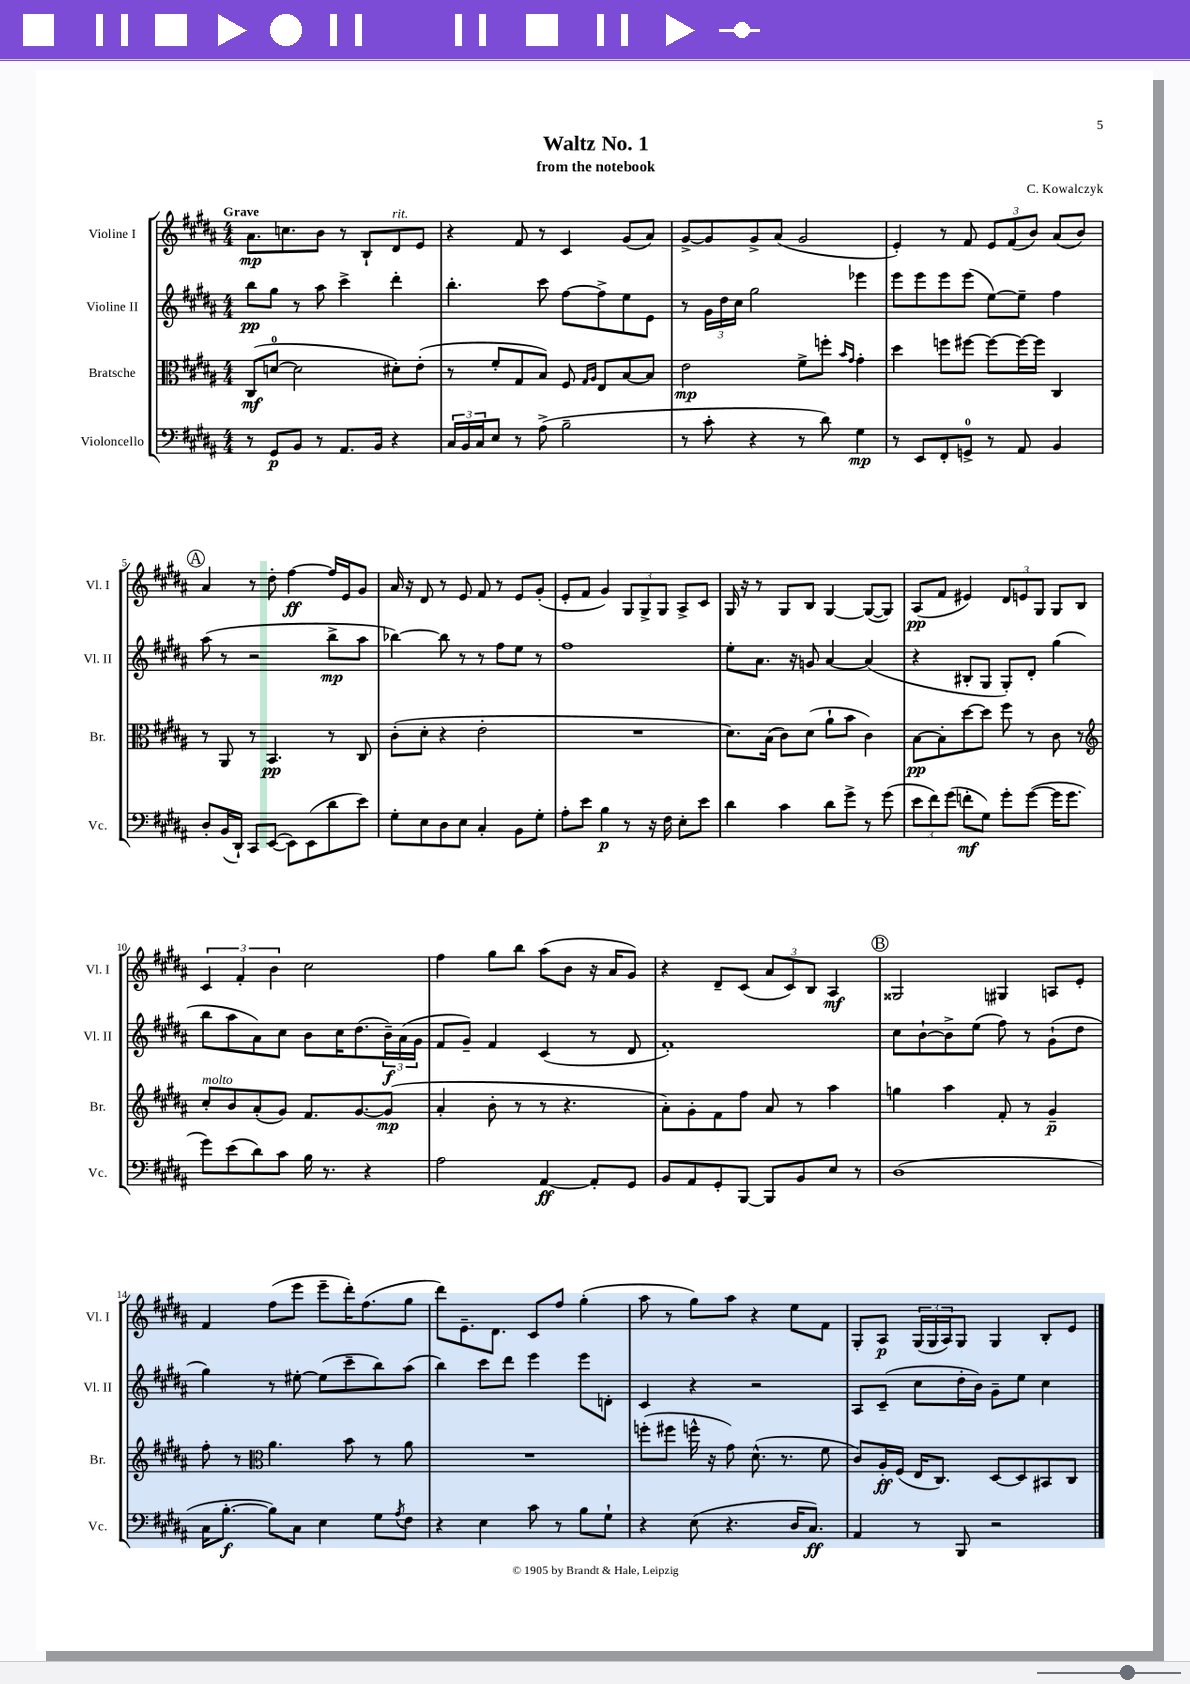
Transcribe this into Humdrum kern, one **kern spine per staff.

**kern	**dynam	**kern	**dynam	**kern	**dynam	**kern	**dynam
*part4	*part4	*part3	*part3	*part2	*part2	*part1	*part1
*staff4	*staff4	*staff3	*staff3	*staff2	*staff2	*staff1	*staff1
*I"Violoncello	*	*I"Bratsche	*	*I"Violine II	*	*I"Violine I	*
*I'Vc.	*	*I'Br.	*	*I'Vl. II	*	*I'Vl. I	*
*clefF4	*	*clefC3	*	*clefG2	*	*clefG2	*
*k[f#c#g#d#a#]	*	*k[f#c#g#d#a#]	*	*k[f#c#g#d#a#]	*	*k[f#c#g#d#a#]	*
*M4/4	*	*M4/4	*	*M4/4	*	*M4/4	*
=1	=1	=1	=1	=1	=1	=1	=1
!	!	!	!	!	!	!LO:TX:a:B:t=Grave	!
8r	.	(8C#/L	mf	8bb\L	pp	8.a#\L	mp
8GG#/L	p	[8dn/J	.	8gg#\J	.	.	.
.	.	.	.	.	.	8.ccn\	.
8BB/J	.	2d\]	.	8r	.	.	.
8r	.	.	.	8aa#\	.	8b\J	.
8.AA#/L	.	.	.	4ccc#^\	.	8r	.
.	.	.	.	.	.	8B`/L	.
16BB/Jk	.	.	.	.	.	.	.
!	!	!	!	!	!	!LO:TX:a:i:t=rit.	!
4r	.	8d#X'\L)	.	4ddd#'\	.	8d#/	.
.	.	(8e'\J	.	.	.	8e/J	.
=2	=2	=2	=2	=2	=2	=2	=2
24C#/LL	.	8r	.	4.bb'\	.	4r	.
24BB/	.	.	.	.	.	.	.
24C#/J	.	.	.	.	.	.	.
8E/J	.	8f#'/L	.	.	.	.	.
8r	.	8G#/	.	.	.	8f#/	.
(8A#^\	.	8B/J)	.	8ccc#\	.	8r	.
2B~\	.	8F#/	.	[8ff#\L	.	4c#/	.
.	.	16qqG#/LL	.	.	.	.	.
.	.	16qqA#/JJ	.	.	.	.	.
.	.	8E/L	.	8ff#^\]	.	.	.
.	.	[8B/	.	8ee\	.	(8g#/L	.
.	.	8B/J]	.	8e\J	.	8a#/J)	.
=3	=3	=3	=3	=3	=3	=3	=3
8r	.	2e\	mp	8r	.	[8g#^/L	.
8c#'\	.	.	.	24g#\LL	.	8g#/]	.
.	.	.	.	24dd#\	.	.	.
.	.	.	.	24cc#\JJ	.	.	.
4r	.	.	.	2gg#\	.	8g#^/	.
.	.	.	.	.	.	(8a#/J	.
8r	.	8f#^\L	.	.	.	2g#/	.
8d#\)	.	8ffn'\J	.	.	.	.	.
.	.	16qqb/LL	.	.	.	.	.
.	.	16qqg#/JJ	.	.	.	.	.
4G#\	mp	4g#'\	.	4eee-X\	.	.	.
=4	=4	=4	=4	=4	=4	=4	=4
8r	.	4dd#\	.	8eee\L	.	4e'/)	.
8EE/L	.	.	.	8eee\	.	.	.
8FF#'/	.	8ffn\L	.	8eee\	.	8r	.
8GGn^/J	.	[8ff#X\J	.	(8eee\J	.	8f#/	.
8r	.	8ff#\L_	.	[8ee\L)	.	12e/L	.
.	.	.	.	.	.	(12f#/	.
8AA#/	.	16ff#\L_	.	8ee~\J]	.	.	.
.	.	.	.	.	.	12b/J)	.
.	.	16ff#\JJ]	.	.	.	.	.
4BB/	.	4C#/	.	4ff#\	.	(8a#/L	.
.	.	.	.	.	.	8b/J)	.
!!LO:LB:g=z
!!LO:REH:place=s1:t=A
=5	=5	=5	=5	=5	=5	=5	=5
8D#'/L	.	8r	.	(8aa#\	.	4a#/	.
(16BB/L	.	8AA#/	.	8r	.	.	.
16DD#`/JJ)	.	.	.	.	.	.	.
8CC#/L	.	8r	.	2r	.	8r	.
([8EE/J	.	4.BB/	pp	.	.	8dd#'\	.
8EE\L])	.	.	.	.	.	[4ff#\	ff
(8EE\	.	.	.	.	.	.	.
8d#\	.	8r	.	8bb^\L	mp	16ff#/LL]	.
.	.	.	.	.	.	16e/J	.
8e\J)	.	8C#/	.	8aa#\J	.	8g#/J	.
=6	=6	=6	=6	=6	=6	=6	=6
8G#'\L	.	(8c#'\L	.	[4bb-X\)	.	16a#/	.
.	.	.	.	.	.	16r	.
8E\	.	8d#'\J	.	.	.	8d#/	.
8D#\	.	4r	.	8bb-\]	.	8r	.
8E\J	.	.	.	8r	.	8e/	.
4C#'/	.	2e'\	.	8r	.	8f#/	.
.	.	.	.	8ff#\L	.	8r	.
8BB\L	.	.	.	8ee\J	.	8e/L	.
8G#'\J	.	.	.	8r	.	(8g#'/J	.
=7	=7	=7	=7	=7	=7	=7	=7
8A#'\L	.	1r	.	1ff#	.	8e'/L	.
8e\J	.	.	.	.	.	8f#/J	.
4B\	p	.	.	.	.	4g#/)	.
8r	.	.	.	.	.	12G#/L	.
.	.	.	.	.	.	12G#^/	.
16r	.	.	.	.	.	.	.
.	.	.	.	.	.	12G#/J	.
16F#\	.	.	.	.	.	.	.
8E'\L	.	.	.	.	.	8A#^/L	.
8e\J	.	.	.	.	.	8c#/J	.
=8	=8	=8	=8	=8	=8	=8	=8
4d#\	.	8.d#\L)	.	8ee'\L	.	16G#/	.
.	.	.	.	.	.	16r	.
.	.	.	.	8.a#\J	.	8r	.
.	.	(16B\Jk	.	.	.	.	.
4c#\	.	8c#\L)	.	.	.	8G#/L	.
.	.	.	.	16r	.	.	.
.	.	(8d#\J	.	8gn/	.	8B/J	.
8d#\L	.	8a#`\L	.	[4a#/	.	[4G#/	.
8g#^\J	.	8b\J	.	.	.	.	.
8r	.	4c#\)	.	(4a#/]	.	(8G#/L_	.
(8g#\	.	.	.	.	.	8G#/J])	.
=9	=9	=9	=9	=9	=9	=9	=9
12e\L	.	[8B\L	pp	4r	.	(8A#/L	pp
12f#\)	.	.	.	.	.	.	.
.	.	8B'\]	.	.	.	8f#/J	.
(12g#\J	.	.	.	.	.	.	.
8fn'\L	mf	[8dd#\	.	8B#X'/L	.	4e#X/)	.
8G#\J)	.	8dd#\J]	.	8G#/J	.	.	.
8g#'\L	.	8ff#\	.	8G#'/L)	.	12d#/L	.
.	.	.	.	.	.	12en/	.
([8g#\J	.	8r	.	8d#'/J	.	.	.
.	.	.	.	.	.	12G#/J	.
16g#\KL]	.	8c#\	.	(4gg#\	.	8G#/L	.
8.g#\J	.	.	.	.	.	.	.
.	.	8r	.	.	.	8B/J	.
!!LO:LB:g=z
=10	=10	=10	=10	=10	=10	=10	=10
*	*	*clefG2	*	*	*	*	*
!	!	!LO:TX:a:i:t=molto	!	!	!	!	!
8g#\L)	.	8cc#'/L	.	8bb\L	.	6c#/	.
(8e\	.	8b/	.	8aa#\	.	.	.
.	.	.	.	.	.	6f#'/	.
8d#\)	.	(8a#'/	.	8a#\)	.	.	.
.	.	.	.	.	.	6b\	.
8c#\J	.	8g#/J)	.	8cc#\J	.	.	.
16B\	.	8.f#/L	.	8b\L	.	2cc#\	.
8.r	.	.	.	.	.	.	.
.	.	.	.	16cc#\K	.	.	.
.	.	[8.g#/	.	(8.dd#\	.	.	.
4r	.	.	.	.	.	.	.
.	.	(8g#/J]	mp	24b~\L)	f	.	.
.	.	.	.	(24a#\	.	.	.
.	.	.	.	24g#\JJ	.	.	.
=11	=11	=11	=11	=11	=11	=11	=11
2A#\	.	4a#'/	.	8f#/L	.	4ff#\	.
.	.	.	.	8g#~/J)	.	.	.
.	.	8b'\	.	4f#/	.	8gg#\L	.
.	.	8r	.	.	.	8bb\J	.
[4AA#/	ff	8r	.	(4c#/	.	(8aa#\L	.
.	.	4.r	.	.	.	8b\J	.
8AA#'/L]	.	.	.	8r	.	16r	.
.	.	.	.	.	.	16a#/KL	.
8GG#/J	.	.	.	8d#/	.	8g#/J)	.
=12	=12	=12	=12	=12	=12	=12	=12
8BB/L	.	8a#'\L)	.	1f#')	.	4r	.
8AA#/	.	8g#'\	.	.	.	.	.
8GG#'/	.	8f#\	.	.	.	8d#~/L	.
[8BBB/J	.	8ff#\J	.	.	.	(8c#/J	.
8BBB/L]	.	8a#/	.	.	.	12a#/L	.
.	.	.	.	.	.	12c#/)	.
8BB/	.	8r	.	.	.	.	.
.	.	.	.	.	.	12B/J	.
8E/J	.	4aa#\	.	.	.	4A#/	mf
8r	.	.	.	.	.	.	.
!!LO:REH:place=s1:t=B
=13	=13	=13	=13	=13	=13	=13	=13
(1D#	.	4ggn\	.	8cc#\L	.	2G##X/	.
.	.	.	.	[8b`\	.	.	.
.	.	4aa#\	.	8b^\]	.	.	.
.	.	.	.	(8ee\J	.	.	.
.	.	8f#'/	.	8ff#\)	.	4G#X/	.
.	.	8r	.	8r	.	.	.
.	.	4g#~/	p	(8g#`\L	.	8An/L	.
.	.	.	.	8dd#\J	.	8e'/J	.
!!LO:LB:g=z
=14	=14	=14	=14	=14	=14	=14	=14
16C#\KL	.	8ff#'\	.	4gg#\)	.	4f#/	.
[8.B'\J	f	.	.	.	.	.	.
.	.	8r	.	.	.	.	.
*	*	*clefC3	*	*	*	*	*
8B\L])	.	4.a#\	.	8r	.	(8ff#\L	.
8C#\J	.	.	.	[8ee#X'\	.	8eee\J	.
4E\	.	.	.	(8ee#\L]	.	8eee~\L	.
.	.	8b\	.	8ccc#~\	.	16ddd#'\K)	.
.	.	.	.	.	.	(8.ff#\	.
8G#\L	.	8r	.	8bb\)	.	.	.
8qA#/	.	.	.	.	.	.	.
8F#\J	.	8a#\	.	(8aa#\J	.	8gg#\J	.
=15	=15	=15	=15	=15	=15	=15	=15
4r	.	1r	.	4bb\)	.	8ddd#\L)	.
.	.	.	.	.	.	8.e~\	.
4E\	.	.	.	8ccc#\L	.	.	.
.	.	.	.	.	.	8.d#\J	.
.	.	.	.	8ddd#\J	.	.	.
8c#\	.	.	.	4eee\	.	8c#/L	.
8r	.	.	.	.	.	8ff#/J	.
8B\L	.	.	.	8eee\L	.	(4gg#'\	.
8G#`\J	.	.	.	8dn'\J	.	.	.
=16	=16	=16	=16	=16	=16	=16	=16
4r	.	(8ffn'\L	.	4c#/	.	8aa#\	.
.	.	8ff#X\J	.	.	.	8r	.
(8E\	.	16ffn^^\	.	4r	.	8gg#\L)	.
.	.	16r	.	.	.	.	.
4.r	.	8g#\)	.	.	.	8aa#\J	.
.	.	(8.d#^^\	.	2r	.	4r	.
.	.	8.r	.	.	.	.	.
16D#/KL	.	.	.	.	.	8ee\L	.
8.C#/J)	ff	.	.	.	.	.	.
.	.	8f#\	.	.	.	8f#\J	.
=17	=17	=17	=17	=17	=17	=17	=17
4AA#/	.	8c#/L)	.	8A#/L	.	8G#'/L	.
.	.	16A#'/L	ff	(8c#~/J	.	8A#/J	p
.	.	(16F#/JJ	.	.	.	.	.
8r	.	16E/KL	.	8cc#\L	.	(24G#/LL	.
.	.	.	.	.	.	24G#/	.
.	.	8.C#/J)	.	.	.	.	.
.	.	.	.	.	.	24A#/J)	.
8BBB/	.	.	.	16dd#'\L	.	8G#/J	.
.	.	.	.	16b\JJ)	.	.	.
2r	.	[8D#/L	.	8g#~\L	.	4G#/	.
.	.	8D#/]	.	8ee\J	.	.	.
.	.	8BB#X/	.	4cc#\	.	8B'/L	.
.	.	8C#/J	.	.	.	8e/J	.
==	==	==	==	==	==	==	==
*-	*-	*-	*-	*-	*-	*-	*-
